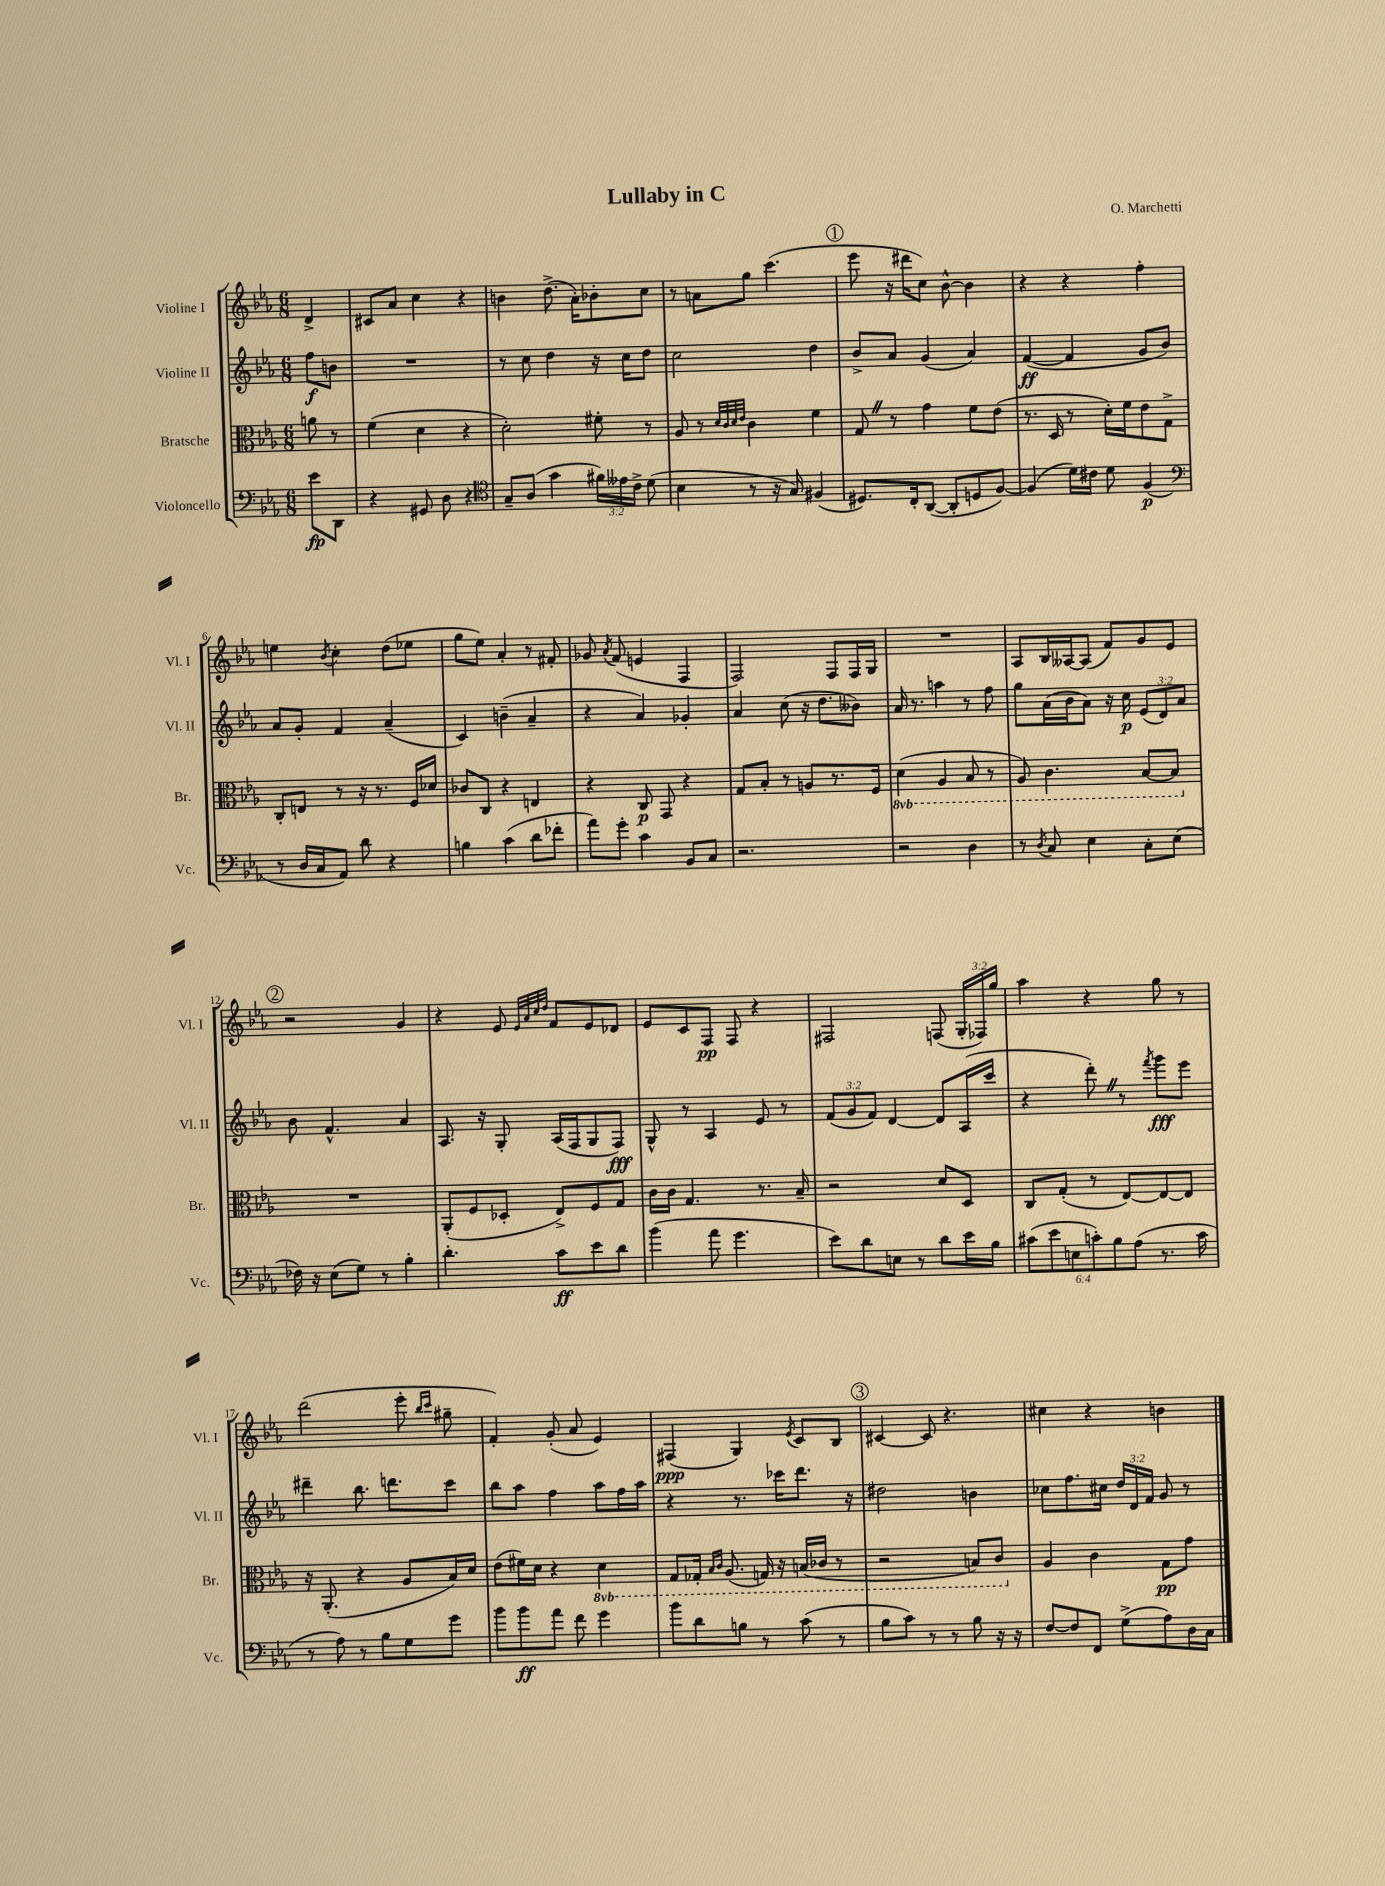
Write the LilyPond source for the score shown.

\header { title = "Lullaby in C" composer = "O. Marchetti" }
<<
\new StaffGroup <<
\new Staff = "s0" \with { instrumentName = "Violine I" shortInstrumentName = "Vl. I" } {
    \clef treble \key ees \major \numericTimeSignature \time 6/8 \override Staff.TupletNumber.text = #tuplet-number::calc-fraction-text \partial 4
    \autoBeamOff d'4-> |
    cis'8[ aes'8] c''4 r4 |
    b'4 d''8.->( aes'16[-.) bes'8-. c''8] |
    r8 a'8[ g''8] c'''4.( |
    \mark \markup { \circle "1" } ees'''8 r16 dis'''16[ c''8]) bes'8~-^ bes'4 |
    r4 r4 f''4-. |
    e''4 \acciaccatura { bes'8 } c''4-. d''8[( ees''8] |
    g''8[ ees''8]) aes'4-. r8 fis'8-. |
    ges'8 \acciaccatura { aes'8 } f'8( e'4 f4 |
    f2) f8[ f16 g16] |
    R2. |
    aes8[ bes16 aeses16~ aeses8]( f'8[) g'8 ees'8] |
    \mark \markup { \circle "2" } r2 g'4 |
    r4 ees'8 \grace { ees'32[ aes'32 c''32 d''32] } f'8[ ees'8 des'8] |
    ees'8[ c'8 f8]\pp f8 r4 |
    fis2 f8( \tuplet 3/2 { g16[-. fes16) g''16] } |
    aes''4 r4 g''8 r8 |
    d'''2( ees'''8-. \grace { bes''16[ c'''16] } gis''8-- |
    f'4-.) g'8-.( aes'8 ees'4) |
    fis4\ppp( g4) \acciaccatura { ees'8 } c'8[ bes8] |
    \mark \markup { \circle "3" } cis'4~ cis'8 r4. |
    cis''4 r4 b'4 \bar "|." |
}
\new Staff = "s1" \with { instrumentName = "Violine II" shortInstrumentName = "Vl. II" } {
    \clef treble \key ees \major \numericTimeSignature \time 6/8 \override Staff.TupletNumber.text = #tuplet-number::calc-fraction-text \partial 4
    \autoBeamOff f''8[\f b'8] |
    R2. |
    r8 c''8 d''4 r16 c''16[ d''8] |
    c''2 d''4 |
    \mark \markup { \circle "1" } bes'8[-> aes'8] g'4( aes'4) |
    f'4~\ff( f'4 g'8[ bes'8]) |
    aes'8[ g'8]-. f'4 aes'4--( |
    c'4) b'4--( aes'4-- |
    r4 aes'4) ges'4-. |
    aes'4 c''8( r16 d''8.[ beses'8]) |
    aes'16 r8. a''4 r8 f''8 |
    g''8[ aes'16( bes'16 aes'8]) r16 c''16\p \tuplet 3/2 { ees'8[( d'8) aes'8] } |
    \mark \markup { \circle "2" } bes'8 f'4.-^ aes'4 |
    aes8. r16 g8-. aes16[( f16 g8 f8]\fff) |
    g8-^ r8 aes4 ees'8 r8 |
    \tuplet 3/2 { f'8[( g'8 f'8]) } d'4~ d'8[ aes16( c'''16] |
    r4 d'''8-.) \once \override BreathingSign.text = \markup { \musicglyph "scripts.caesura.straight" } \breathe r8 \acciaccatura { f'''8 } g'''8[\fff ees'''8] |
    dis'''4-- bes''8. d'''8.[ c'''8] |
    bes''8[ aes''8] f''4 aes''8[ f''16 aes''16] |
    r4 r8. ces'''16[ d'''8.] r16 |
    \mark \markup { \circle "3" } dis''2 b'4 |
    ces''8[ f''8. cis''16] \tuplet 3/2 { d''16[ d'16 f'16] } g'8 r8 \bar "|." |
}
\new Staff = "s2" \with { instrumentName = "Bratsche" shortInstrumentName = "Br." } {
    \clef alto \key ees \major \numericTimeSignature \time 6/8 \set Staff.ottavationMarkups = #ottavation-simple-ordinals \partial 4
    \autoBeamOff a'8 r8 |
    f'4( d'4 r4 |
    d'2-.) fis'8-. r8 |
    aes8 r8 \grace { d'32[ c'32 d'32 ees'32] } c'4 f'4 |
    \mark \markup { \circle "1" } g8 \once \override BreathingSign.text = \markup { \musicglyph "scripts.caesura.straight" } \breathe r8 g'4 f'8[ ees'8]( |
    r8. d16 r8 d'16[-.) f'16 ees'8 g8]-> |
    c8[-. e8] r8 r16 r8. f16[ des'16] |
    ces'8[ c8] r4 e4 |
    r4 c8\p g,8 r4 |
    g8[ bes8]-. r8 a8[ r8. f16] |
    \ottava #-1 d4( aes,4 bes,8 r8 |
    aes,8) c4. bes,8[~ bes,8] \ottava #0 |
    \mark \markup { \circle "2" } R2. |
    aes,8[-.( f8 des8]-. ees8[->) f8 g8] |
    c'16[ c'16] g4. r8. bes16-- |
    r2 d'8[ d8] |
    c8[ g8]-.( r8 ees8[~) ees8~ ees8] |
    r16 aes,8.-.( r4 aes8[ bes16) d'16] |
    ees'8[( fis'16) d'16] r4 \ottava #-1 d4 |
    g,8[ ges,16]-. \grace { bes,16[ c16] } aes,8.( g,16) r16 b,16[( ces16] r8 |
    \mark \markup { \circle "3" } r2 b,8[) c8] \ottava #0 |
    aes4 c'4 g8[\pp g'8] \bar "|." |
}
\new Staff = "s3" \with { instrumentName = "Violoncello" shortInstrumentName = "Vc." } {
    \clef bass \key ees \major \numericTimeSignature \time 6/8 \override Staff.TupletNumber.text = #tuplet-number::calc-fraction-text \partial 4
    \autoBeamOff ees'8[\fp d,8] |
    r4 gis,8 d8 r4 |
    \clef tenor g8[-- aes8]( g'4 \tuplet 3/2 { fis'16[) eeses'16 c'16]-> } d'8( |
    bes4 r8 r16 g16) fis4( |
    \mark \markup { \circle "1" } dis8.[) c16-. aes,8]~( aes,8[-. d8 f8]~) |
    f4( d'16[) cis'16] d'8 f4\p( |
    \clef bass r8 d16[ c16 aes,8]) d'8 r4 |
    b4 c'4( d'8[ fes'8]-. |
    aes'8[) g'8]-. c'4 bes,8[ c8] |
    r2. |
    r2 d4 |
    r8 \acciaccatura { d8 } c8 ees4 c8[-. ees8]( |
    \mark \markup { \circle "2" } fes16) r16 ees8[( g8]) r8 bes4-. |
    d'4.-. c'8[\ff ees'8 d'8] |
    bes'4( aes'8 g'4. |
    ees'8[) d'8 e8] r8 d'8[ ees'16 bes16] |
    \tuplet 6/4 { cis'8[( ees'8 e8 c'8-.) bes8 aes8]( } r8. c'16 |
    r8 aes8) r8 bes8[ g8 g'8] |
    bes'8[ bes'8\ff aes'8] f'8 g'4 |
    bes'8[ d'8 b8] r8 c'8( r8 |
    \mark \markup { \circle "3" } bes8[ c'8]) r8 r8 bes8 r16 r16 |
    f8[~ f8 f,8] g8[->( aes8) d16 c16] \bar "|." |
}
>>
>>
